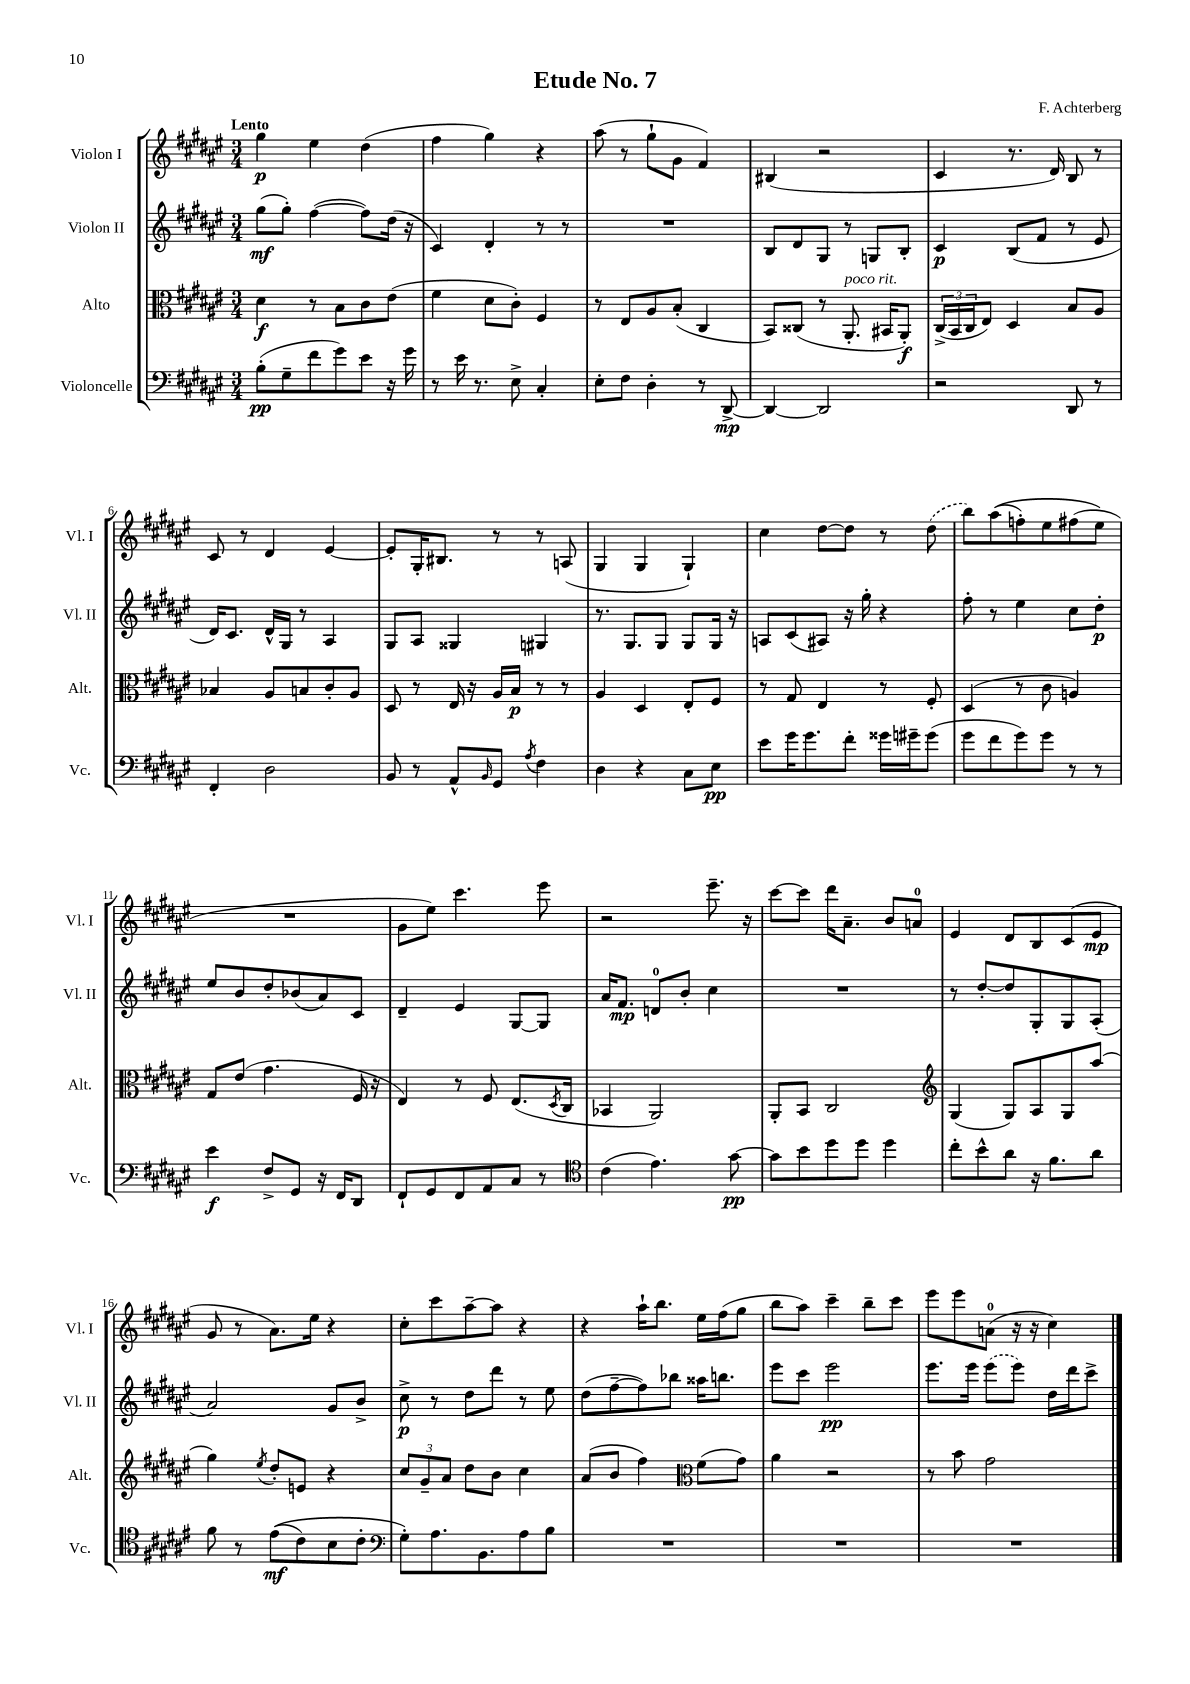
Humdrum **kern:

**kern	**dynam	**kern	**dynam	**kern	**dynam	**kern	**dynam
*part4	*part4	*part3	*part3	*part2	*part2	*part1	*part1
*staff4	*staff4	*staff3	*staff3	*staff2	*staff2	*staff1	*staff1
*I"Violoncelle	*	*I"Alto	*	*I"Violon II	*	*I"Violon I	*
*I'Vc.	*	*I'Alt.	*	*I'Vl. II	*	*I'Vl. I	*
*clefF4	*	*clefC3	*	*clefG2	*	*clefG2	*
*k[f#c#g#d#a#e#]	*	*k[f#c#g#d#a#e#]	*	*k[f#c#g#d#a#e#]	*	*k[f#c#g#d#a#e#]	*
*M3/4	*	*M3/4	*	*M3/4	*	*M3/4	*
=1	=1	=1	=1	=1	=1	=1	=1
!	!	!	!	!	!	!LO:TX:a:B:t=Lento	!
(8B'\L	pp	4d#\	f	(8gg#\L	mf	4gg#\	p
8G#~\	.	.	.	8gg#'\J)	.	.	.
8f#\	.	8r	.	([4ff#\	.	4ee#\	.
8g#\)	.	8B\L	.	.	.	.	.
8e#\J	.	8c#\	.	8ff#\L])	.	(4dd#\	.
16r	.	(8e#\J	.	(16dd#\Jk	.	.	.
16g#\	.	.	.	16r	.	.	.
=2	=2	=2	=2	=2	=2	=2	=2
8r	.	4f#\	.	4c#/)	.	4ff#\	.
16e#\	.	.	.	.	.	.	.
8.r	.	.	.	.	.	.	.
.	.	8d#\L	.	4d#'/	.	4gg#\)	.
8E#^\	.	8c#'\J)	.	.	.	.	.
4C#'/	.	4F#/	.	8r	.	4r	.
.	.	.	.	8r	.	.	.
=3	=3	=3	=3	=3	=3	=3	=3
8E#'\L	.	8r	.	2.r	.	(8aa#\	.
8F#\J	.	8E#/L	.	.	.	8r	.
4D#'\	.	8A#/	.	.	.	8gg#`\L	.
.	.	(8B'/J	.	.	.	8g#\J	.
8r	.	4C#/	.	.	.	4f#/)	.
[8DD#^/	mp	.	.	.	.	.	.
=4	=4	=4	=4	=4	=4	=4	=4
4DD#/_	.	8BB/L)	.	8B/L	.	(4B#X/	.
.	.	(8C##X/J	.	8d#/	.	.	.
2DD#/]	.	8r	.	8G#/J	.	2r	.
!	!	!LO:TX:a:i:t=poco rit.	!	!	!	!	!
.	.	8.AA#'/	.	8r	.	.	.
.	.	.	.	8Gn/L	.	.	.
.	.	16BB#X/KL	.	.	.	.	.
.	.	8AA#'/J)	f	8B'/J	.	.	.
=5	=5	=5	=5	=5	=5	=5	=5
2r	.	(24C#^/LL	.	4c#/	p	4c#/	.
.	.	24BB/	.	.	.	.	.
.	.	24C#/J	.	.	.	.	.
.	.	8E#/J)	.	.	.	.	.
.	.	4D#/	.	(8B/L	.	8.r	.
.	.	.	.	8f#/J	.	.	.
.	.	.	.	.	.	16d#/)	.
8DD#/	.	8B/L	.	8r	.	8B/	.
8r	.	8A#/J	.	8e#/	.	8r	.
!!LO:LB:g=z
=6	=6	=6	=6	=6	=6	=6	=6
4FF#'/	.	4B-X/	.	16d#/KL)	.	8c#/	.
.	.	.	.	8.c#/J	.	.	.
.	.	.	.	.	.	8r	.
2D#\	.	8A#/L	.	16d#^^/LL	.	4d#/	.
.	.	.	.	16G#/JJ	.	.	.
.	.	8Bn/	.	8r	.	.	.
.	.	8c#'/	.	4A#/	.	[4e#/	.
.	.	8A#/J	.	.	.	.	.
=7	=7	=7	=7	=7	=7	=7	=7
8BB/	.	8D#/	.	8G#/L	.	8e#'/L]	.
8r	.	8r	.	8A#/J	.	16G#'/K	.
.	.	.	.	.	.	8.B#X/J	.
8AA#^^/L	.	16E#/	.	4G##X/	.	.	.
.	.	16r	.	.	.	.	.
16qqBB/	.	.	.	.	.	.	.
8GG#/J	.	16A#/LL	.	.	.	8r	.
.	.	16B/JJ	p	.	.	.	.
8qA#/	.	.	.	.	.	.	.
4F#\	.	8r	.	4G#X/	.	8r	.
.	.	8r	.	.	.	(8An/	.
=8	=8	=8	=8	=8	=8	=8	=8
4D#\	.	4A#/	.	8.r	.	4G#/	.
.	.	.	.	8.G#/L	.	.	.
4r	.	4D#/	.	.	.	4G#/	.
.	.	.	.	8G#/J	.	.	.
8C#\L	.	8E#'/L	.	8G#/L	.	4G#`/)	.
8E#\J	pp	8F#/J	.	16G#/Jk	.	.	.
.	.	.	.	16r	.	.	.
=9	=9	=9	=9	=9	=9	=9	=9
8e#\L	.	8r	.	8An/L	.	4cc#\	.
16g#\K	.	8G#/	.	(8c#/	.	.	.
8.g#\	.	.	.	.	.	.	.
.	.	4E#/	.	8A#X/J)	.	[8dd#\L	.
8f#'\J	.	.	.	16r	.	8dd#\J]	.
.	.	.	.	16gg#'\	.	.	.
16g##X\LL	.	8r	.	4r	.	8r	.
16g#X~\J	.	.	.	.	.	.	.
(8g#\J	.	8F#'/	.	.	.	(8dd#\	.
=10	=10	=10	=10	=10	=10	=10	=10
8g#\L	.	(4D#/	.	8ff#'\	.	8bb\L)	.
8f#\	.	.	.	8r	.	((8aa#\	.
8g#\)	.	8r	.	4ee#\	.	8ffn'\)	.
8g#\J	.	8c#\	.	.	.	8ee#\	.
8r	.	4An/)	.	8cc#\L	.	(8ff#X\	.
8r	.	.	.	8dd#'\J	p	8ee#\J)	.
!!LO:LB:g=z
=11	=11	=11	=11	=11	=11	=11	=11
4e#\	f	8G#/L	.	8ee#/L	.	2.r	.
.	.	(8e#/J	.	8b/	.	.	.
8F#^/L	.	4.g#\	.	8dd#'/	.	.	.
8GG#/J	.	.	.	(8b-X/	.	.	.
16r	.	.	.	8a#/)	.	.	.
16FF#/KL	.	.	.	.	.	.	.
8DD#/J	.	16F#/	.	8c#/J	.	.	.
.	.	16r	.	.	.	.	.
=12	=12	=12	=12	=12	=12	=12	=12
8FF#`/L	.	4E#/)	.	4d#~/	.	8g#\L	.
8GG#/	.	.	.	.	.	8ee#\J)	.
8FF#/	.	8r	.	4e#/	.	4.ccc#\	.
8AA#/	.	8F#/	.	.	.	.	.
8C#/J	.	(8.E#/L	.	[8G#/L	.	.	.
8r	.	.	.	8G#/J]	.	8eee#\	.
.	.	8qD#/	.	.	.	.	.
.	.	16C#/Jk	.	.	.	.	.
=13	=13	=13	=13	=13	=13	=13	=13
*clefC4	*	*	*	*	*	*	*
(4c#\	.	4BB-X/	.	16a#/KL	.	2r	.
.	.	.	.	8.f#/J	mp	.	.
4.e#\)	.	2AA#/)	.	8dn/L	.	.	.
.	.	.	.	8b'/J	.	.	.
.	.	.	.	4cc#\	.	8.eee#~\	.
[8g#\	pp	.	.	.	.	.	.
.	.	.	.	.	.	16r	.
=14	=14	=14	=14	=14	=14	=14	=14
8g#\L]	.	8AA#'/L	.	2.r	.	[8ccc#\L	.
8b\	.	8BB/J	.	.	.	8ccc#\J]	.
8dd#\	.	2C#/	.	.	.	16ddd#\KL	.
.	.	.	.	.	.	8.a#~\J	.
8dd#\J	.	.	.	.	.	.	.
4dd#\	.	.	.	.	.	8b/L	.
.	.	.	.	.	.	8an/J	.
=15	=15	=15	=15	=15	=15	=15	=15
*	*	*clefG2	*	*	*	*	*
8cc#'\L	.	(4G#/	.	8r	.	4e#/	.
8b^^\	.	.	.	[8dd#'/L	.	.	.
8a#\J	.	8G#/L)	.	8dd#/]	.	8d#/L	.
16r	.	8A#/	.	8G#'/	.	8B/	.
8.f#\L	.	.	.	.	.	.	.
.	.	8G#/	.	8G#/	.	(8c#/	.
8a#\J	.	(8aa#/J	.	(8A#'/J	.	8e#/J	mp
!!LO:LB:g=z
=16	=16	=16	=16	=16	=16	=16	=16
8f#\	.	4gg#\)	.	2a#/)	.	8g#/	.
8r	.	.	.	.	.	8r	.
.	.	8qee#/	.	.	.	.	.
((8e#\L	mf	8dd#'/L	.	.	.	8.a#\L)	.
8c#\)	.	8en/J	.	.	.	.	.
.	.	.	.	.	.	16ee#\Jk	.
8B\	.	4r	.	8g#/L	.	4r	.
8c#'\J	.	.	.	8b^/J	.	.	.
=17	=17	=17	=17	=17	=17	=17	=17
*clefF4	*	*	*	*	*	*	*
8G#'\L)	.	12cc#/L	.	8cc#^\	p	8cc#'\L	.
.	.	12g#~/	.	.	.	.	.
8.A#\	.	.	.	8r	.	8ccc#\	.
.	.	12a#/J	.	.	.	.	.
.	.	8dd#\L	.	8dd#\L	.	[8aa#~\	.
8.BB\	.	.	.	.	.	.	.
.	.	8b\J	.	8ddd#\J	.	8aa#\J]	.
8A#\	.	4cc#\	.	8r	.	4r	.
8B\J	.	.	.	8ee#\	.	.	.
=18	=18	=18	=18	=18	=18	=18	=18
2.r	.	(8a#/L	.	(8dd#\L	.	4r	.
.	.	8b/J	.	[8ff#~\	.	.	.
.	.	4ff#\)	.	8ff#\])	.	16aa#`\KL	.
.	.	.	.	.	.	8.bb\J	.
.	.	.	.	8bb-X\J	.	.	.
*	*	*clefC3	*	*	*	*	*
.	.	(8f#\L	.	16aa##X\KL	.	16ee#\LL	.
.	.	.	.	8.bbn\J	.	(16ff#\J	.
.	.	8g#\J)	.	.	.	8gg#\J	.
=19	=19	=19	=19	=19	=19	=19	=19
2.r	.	4a#\	.	8eee#\L	.	8bb\L	.
.	.	.	.	8ccc#\J	.	8aa#\J)	.
.	.	2r	.	2eee#\	pp	4ccc#~\	.
.	.	.	.	.	.	8bb~\L	.
.	.	.	.	.	.	8ccc#\J	.
=20	=20	=20	=20	=20	=20	=20	=20
2.r	.	8r	.	8.eee#\L	.	8eee#\L	.
.	.	8b\	.	.	.	8eee#\	.
.	.	.	.	16eee#\Jk	.	.	.
.	.	2g#\	.	(8eee#\L	.	(8an\J	.
.	.	.	.	8eee#\J)	.	16r	.
.	.	.	.	.	.	16r	.
.	.	.	.	16dd#\LL	.	4cc#\)	.
.	.	.	.	16ddd#\J	.	.	.
.	.	.	.	8ccc#^\J	.	.	.
==	==	==	==	==	==	==	==
*-	*-	*-	*-	*-	*-	*-	*-
